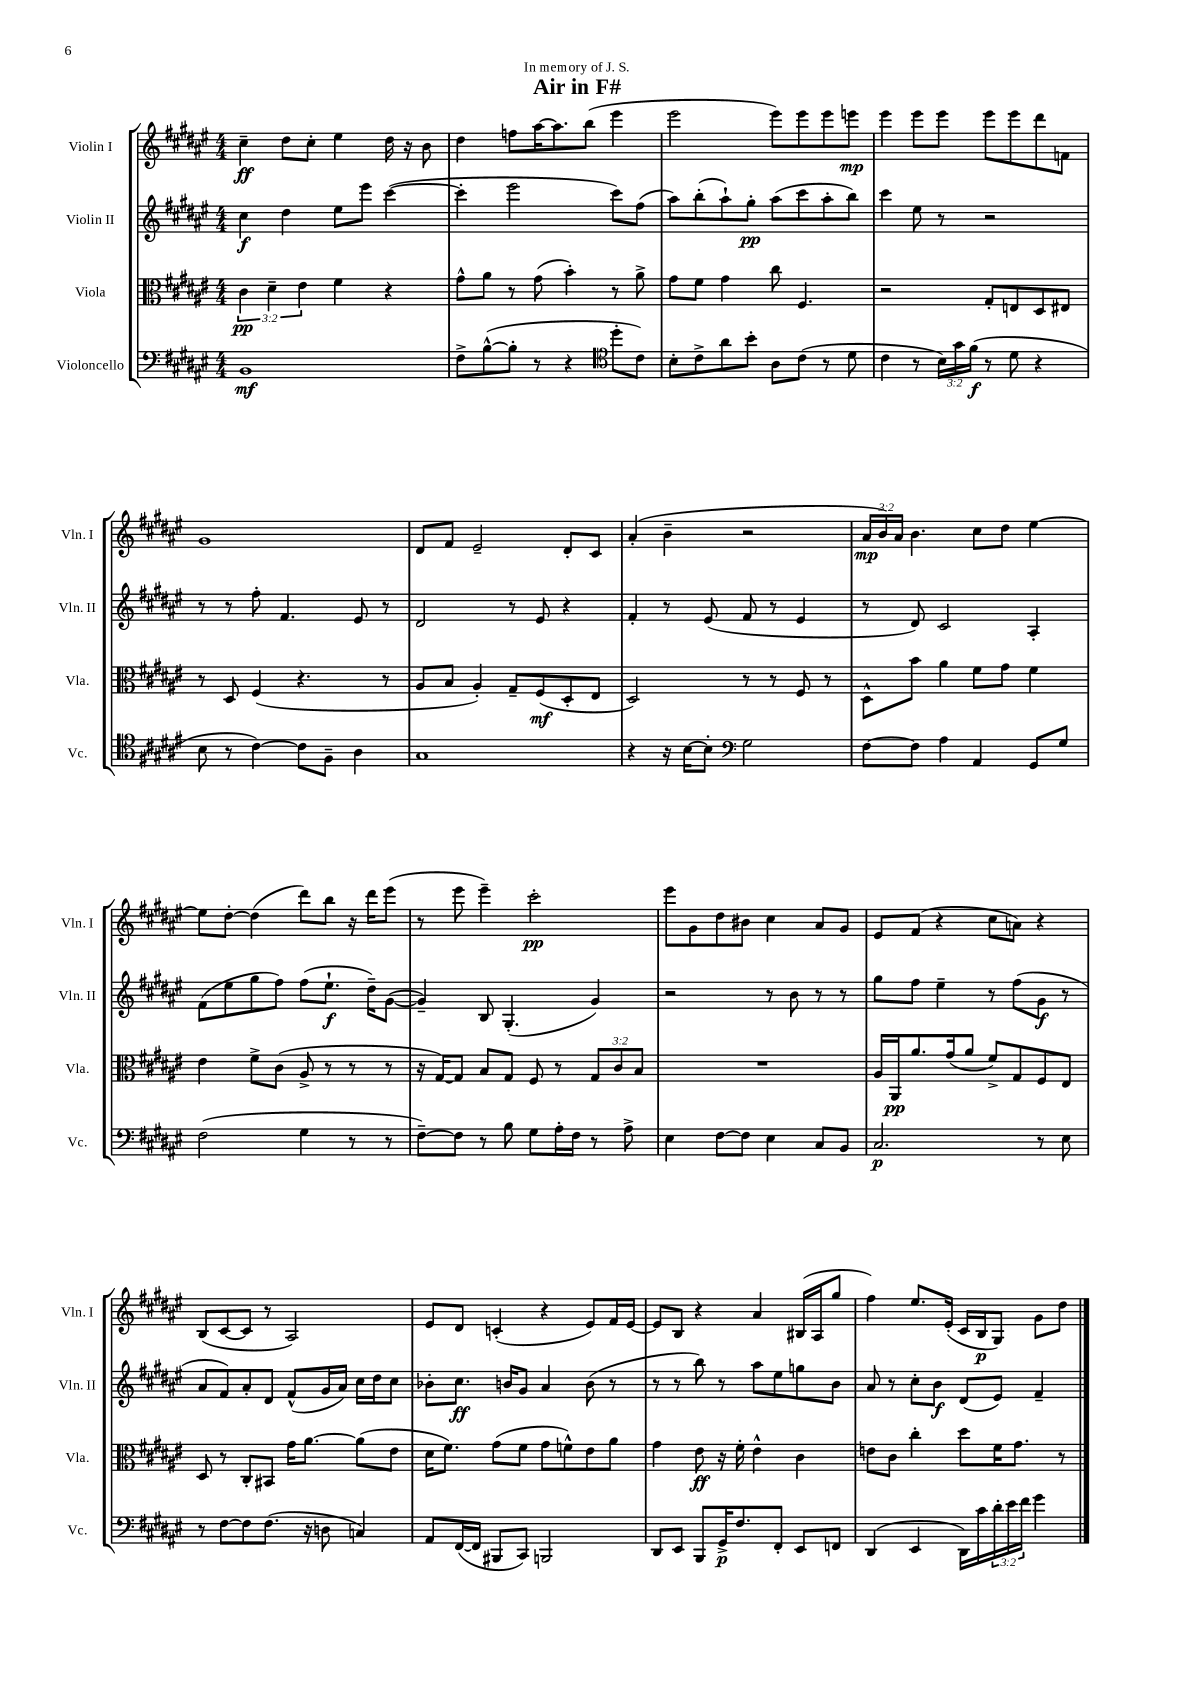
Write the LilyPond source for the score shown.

\header { title = "Air in F#" dedication = "In memory of J. S." }
<<
\new StaffGroup <<
\new Staff = "s0" \with { instrumentName = "Violin I" shortInstrumentName = "Vln. I" } {
    \clef treble \key fis \major \numericTimeSignature \time 4/4 \override Staff.TupletNumber.text = #tuplet-number::calc-fraction-text
    cis''4--\ff dis''8 cis''8-. eis''4 dis''16 r16 b'8 |
    dis''4 f''8 ais''16~ ais''8. b''8( eis'''4 |
    eis'''2 eis'''8) eis'''8 eis'''8 e'''8\mp |
    eis'''4 eis'''8 eis'''8 eis'''8 eis'''8 dis'''8 f'8 |
    gis'1 |
    dis'8 fis'8 eis'2-- dis'8-. cis'8 |
    ais'4-.( b'4-- r2 |
    \tuplet 3/2 { ais'16\mp b'16) ais'16 } b'4. cis''8 dis''8 eis''4~ |
    eis''8 dis''8~-. dis''4( dis'''8) b''8 r16 dis'''16 eis'''8( |
    r8 eis'''8 eis'''4--) cis'''2-.\pp |
    eis'''8 gis'8 dis''8 bis'8 cis''4 ais'8 gis'8 |
    eis'8 fis'8( r4 cis''8 a'8) r4 |
    b8( cis'8~ cis'8 r8 ais2) |
    eis'8 dis'8 c'4-.( r4 eis'8) fis'16 eis'16~ |
    eis'8 b8 r4 ais'4 bis16( ais16 gis''8 |
    fis''4) eis''8. eis'16-.( cis'16 b16\p gis8) gis'8 dis''8 \bar "|." |
}
\new Staff = "s1" \with { instrumentName = "Violin II" shortInstrumentName = "Vln. II" } {
    \clef treble \key fis \major \numericTimeSignature \time 4/4
    cis''4\f dis''4 eis''8 eis'''8 cis'''4~( |
    cis'''4-. eis'''2 cis'''8) fis''8( |
    ais''8) b''8-.( ais''8-!) gis''8-.\pp ais''8( cis'''8 ais''8-. b''8) |
    cis'''4 eis''8 r8 r2 |
    r8 r8 fis''8-. fis'4. eis'8 r8 |
    dis'2 r8 eis'8 r4 |
    fis'4-. r8 eis'8( fis'8 r8 eis'4 |
    r8 dis'8) cis'2 ais4-. |
    fis'8( eis''8 gis''8 fis''8) fis''8( eis''8.-!\f dis''16--) gis'8~( |
    gis'4--) b8 gis4.-.( gis'4) |
    r2 r8 b'8 r8 r8 |
    gis''8 fis''8 eis''4-- r8 fis''8( gis'8\f r8 |
    ais'8 fis'8) ais'8-. dis'8 fis'8-^( gis'16 ais'16) cis''16 dis''16 cis''8 |
    bes'8-. cis''8.\ff b'16 gis'8 ais'4 b'8( r8 |
    r8 r8 b''8) r8 ais''8 eis''8 g''8 b'8 |
    ais'8 r8 cis''8-. b'8\f dis'8( eis'8) fis'4-- \bar "|." |
}
\new Staff = "s2" \with { instrumentName = "Viola" shortInstrumentName = "Vla." } {
    \clef alto \key fis \major \numericTimeSignature \time 4/4 \override Staff.TupletNumber.text = #tuplet-number::calc-fraction-text
    \tuplet 3/2 { cis'4\pp dis'4-- eis'4 } fis'4 r4 |
    gis'8-^ ais'8 r8 gis'8( b'4-.) r8 ais'8-> |
    gis'8 fis'8 gis'4 cis''8 fis4. |
    r2 gis8-. e8 dis8 eis8 |
    r8 dis8 fis4( r4. r8 |
    ais8 b8 ais4-.) gis8-- fis8\mf( dis8-. eis8 |
    dis2) r8 r8 fis8 r8 |
    dis8-^ b'8 ais'4 fis'8 gis'8 fis'4 |
    eis'4 fis'8-> cis'8( ais8-> r8 r8 r8 |
    r16 gis16~) gis8 b8 gis8 fis8 r8 \tuplet 3/2 { gis8 cis'8 b8 } |
    R1 |
    ais16 ais,16\pp ais'8. gis'16( ais'8 fis'8->) gis8 fis8 eis8 |
    dis8 r8 cis8-. bis,8 gis'16 ais'8.~ ais'8( eis'8 |
    dis'16 fis'8.) gis'8( fis'8 gis'8 f'8-^) eis'8 ais'8 |
    gis'4 eis'8\ff r16 fis'16-. eis'4-^ cis'4 |
    e'8 cis'8 cis''4-. dis''8 fis'16 gis'8. r8 \bar "|." |
}
\new Staff = "s3" \with { instrumentName = "Violoncello" shortInstrumentName = "Vc." } {
    \clef bass \key fis \major \numericTimeSignature \time 4/4 \override Staff.TupletNumber.text = #tuplet-number::calc-fraction-text
    b,1\mf |
    fis8-> b8~-^( b8-. r8 r4 \clef tenor dis''8-. cis'8) |
    b8-. cis'8-> ais'8 b'8-. ais8 cis'8( r8 dis'8 |
    cis'4 r8 \tuplet 3/2 { b16) gis'16 fis'16\f( } r8 dis'8 r4 |
    b8 r8 cis'4~) cis'8 fis8-- ais4 |
    gis1 |
    r4 r16 b16~ b8-. \clef bass gis2 |
    fis8~ fis8 ais4 ais,4 gis,8 gis8 |
    fis2( gis4 r8 r8 |
    fis8~--) fis8 r8 b8 gis8 ais16-. fis16 r8 ais8-> |
    eis4 fis8~ fis8 eis4 cis8 b,8 |
    cis2.\p r8 eis8 |
    r8 fis8~ fis8 fis8.( r16 d8 c4) |
    ais,8 fis,16~( fis,16 bis,,8 cis,8) b,,2 |
    dis,8 eis,8 b,,8 gis,16->\p fis8. fis,8-. eis,8 f,8 |
    dis,4( eis,4 dis,16) cis'16 \tuplet 3/2 { dis'16-. eis'16 fis'16 } gis'4 \bar "|." |
}
>>
>>
\layout { \context { \Score \remove "Bar_number_engraver" } }
